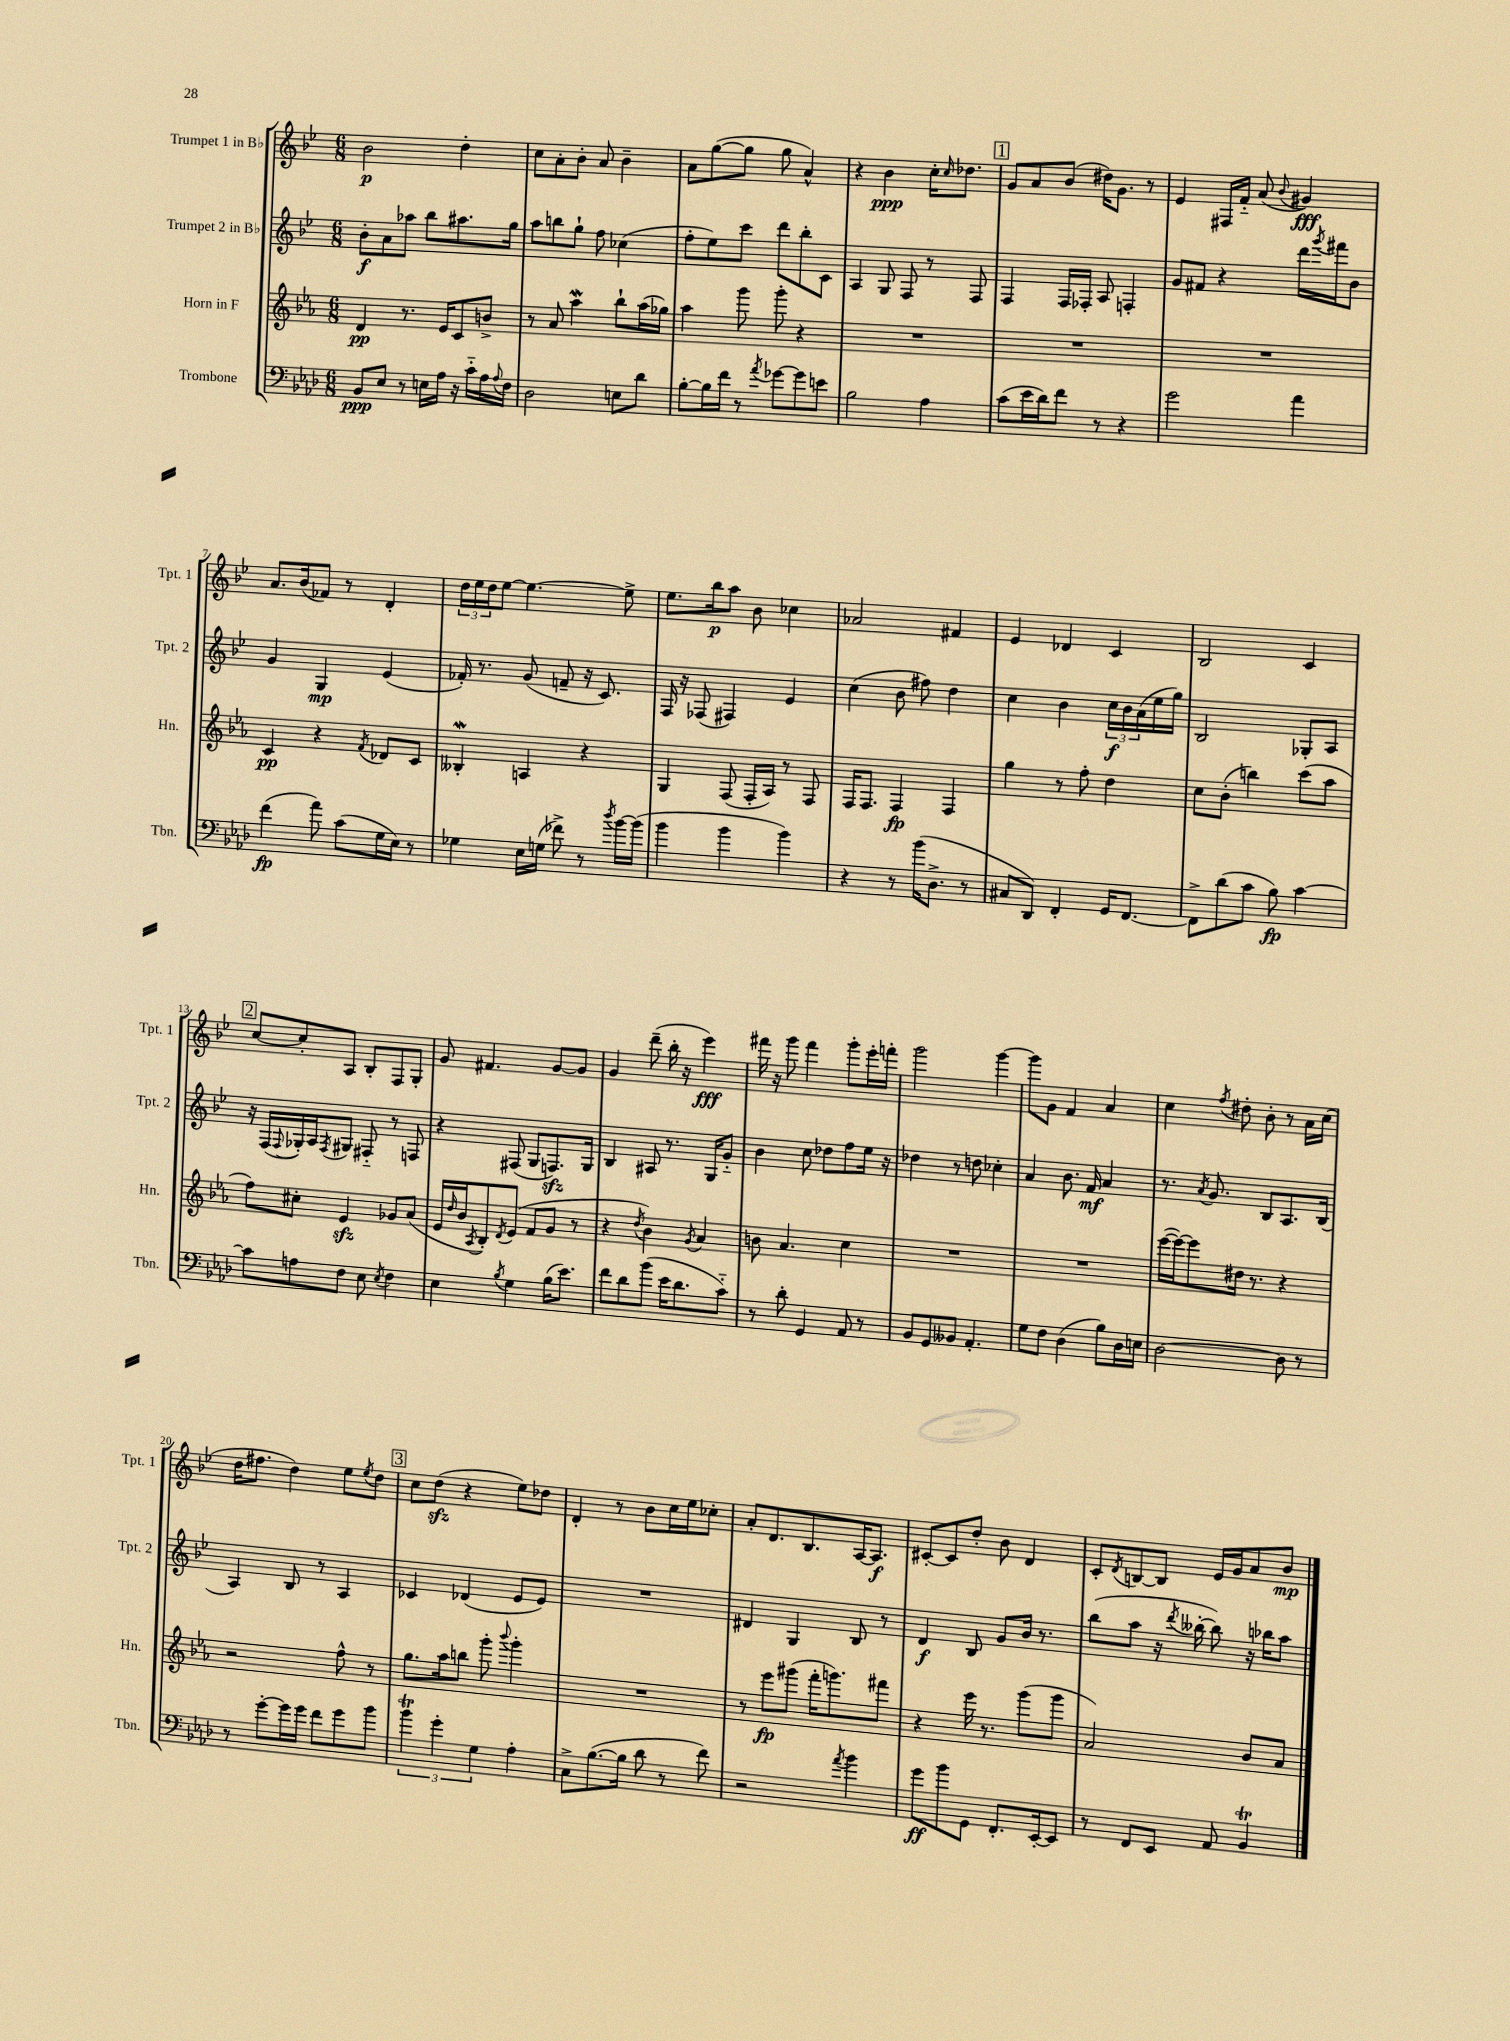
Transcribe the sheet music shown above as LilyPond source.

<<
\new StaffGroup <<
\new Staff = "s0" \with { instrumentName = "Trumpet 1 in Bb" shortInstrumentName = "Tpt. 1" } {
    \clef treble \key bes \major \numericTimeSignature \time 6/8
    bes'2\p d''4-. |
    c''8 a'8-. bes'8-. a'8 bes'4-- |
    a'8 g''8~( g''8 g''8 a'4-^) |
    r4 bes'4\ppp c''16-. \grace { c''16 } des''8. |
    \mark \markup { \box "1" } g'8 a'8 bes'8( dis''16) g'8. r8 |
    ees'4 fis16 f'16-_ a'8( \appoggiatura { bes'8 } gis'4\fff) |
    a'8. bes'16( fes'8) r8 d'4-. |
    \tuplet 3/2 { d''16 ees''16 d''16 } ees''8~ ees''4.~ ees''8-> |
    ees''8. bes''16\p a''8 bes'8 ces''4 |
    aes'2 fis'4 |
    ees'4 des'4 c'4 |
    bes2 c'4 |
    \mark \markup { \box "2" } c''8~ c''8-. a8 bes8-. f8 g8-. |
    g'8 fis'4. g'8~ g'8 |
    g'4 d'''8--( bes''16-. r16 ees'''4\fff) |
    fis'''16 r16 g'''8 fis'''4 g'''8-. ees'''16-. f'''16-. |
    g'''2 g'''4~ |
    g'''8 g'8 f'4 a'4 |
    c''4 \acciaccatura { f''8 } dis''8-. bes'8-. r8 a'16 c''16( |
    d''16 fis''8. d''4) ees''8 \acciaccatura { ees''8 } d''8 |
    \mark \markup { \box "3" } c''8 d''8\sfz( r4 ees''8) des''8 |
    d'4-. r8 bes'8 c''16 ees''16 ces''8-. |
    a'8-. d'8. bes8. a16~ a8.\f |
    cis'8~-. cis'8 d''8-. bes'8 d'4 |
    c'8-. \acciaccatura { d'8 } b8~ b8 ees'16 g'16 a'8 bes'8\mp \bar "|." |
}
\new Staff = "s1" \with { instrumentName = "Trumpet 2 in Bb" shortInstrumentName = "Tpt. 2" } {
    \clef treble \key bes \major \numericTimeSignature \time 6/8
    bes'8-.\f a'8 aes''8 bes''8 ais''8. g''16 |
    a''8 b''8 g''8-! f''8 ces''4( |
    f''8-. ees''8) c'''8 d'''8 bes''8-. c'8 |
    a4 g8 f8 r8 f8 |
    \mark \markup { \box "1" } f4 f16 fes16-. a8 f4-. |
    g'8 fis'8 r4 d'''16 \acciaccatura { g'''8 } fis'''16 bes'8 |
    g'4 g4\mp ees'4( |
    fes'16-.) r8. g'8( f'8-- r16 c'8.) |
    f16 r16 fes8( fis4) ees'4 |
    c''4( bes'8 fis''8) d''4 |
    c''4 bes'4 \tuplet 3/2 { c''16\f bes'16 a'16( } ees''16 g''16) |
    bes2 ges8-. a8 |
    \mark \markup { \box "2" } r16 f16( \appoggiatura { f8 } ges16-.) a16 \acciaccatura { f8 } gis8 fis8-_ r8 f8 |
    r4 fis8( g8 f8.\sfz) g16 |
    bes4 ais8 r8. g16 g'8-_ |
    bes'4 c''8 des''8 f''8 ees''16 r16 |
    des''4 r8 d''8 ces''4-. |
    a'4 bes'8. f'16\mf a'4 |
    r8. \acciaccatura { a'8 } g'8. bes8 a8. bes16( |
    a4) bes8 r8 a4 |
    \mark \markup { \box "3" } ces'4 des'4( ees'8 ees'8) |
    R2. |
    dis'4 g4 bes8 r8 |
    d'4\f bes8 g'8 bes'16 r8. |
    bes''8( a''8 r16 \acciaccatura { d'''8 } beses''16~-. beses''8) r16 bes''16 a''8 \bar "|." |
}
\new Staff = "s2" \with { instrumentName = "Horn in F" shortInstrumentName = "Hn." } {
    \clef treble \key ees \major \numericTimeSignature \time 6/8
    d'4\pp r8. ees'16 c'8 b'8-> |
    r8 aes'8 aes''4\mordent bes''8-! aes''16( ges''16) |
    aes''4 g'''8 g'''8-. r4 |
    R2. |
    \mark \markup { \box "1" } R2. |
    R2. |
    c'4\pp r4 \acciaccatura { f'8 } des'8 c'8 |
    beses4-.\mordent a4 r4 |
    g4 f8( f16-. aes16) r8 f8 |
    f16 f8. f4\fp f4 |
    g''4 r8 f''8-. d''4 |
    c''8 bes'8-.( b''4) c'''8( aes''8 |
    \mark \markup { \box "2" } f''8) cis''8-. ees'4\sfz ges'8 aes'8( |
    ees'16 \grace { d''16 } bes'16 \acciaccatura { aes8 } bes8-.) \acciaccatura { d'8 } ees'8( f'8 g'8 r8 |
    r4 \acciaccatura { d''8 } bes'4) \acciaccatura { g'8 } aes'4 |
    b'8 aes'4. c''4 |
    R2. |
    R2. |
    ees'''16~( ees'''16~) ees'''8 dis''16 r8. r4 |
    r2 f''8-^ r8 |
    \mark \markup { \box "3" } g''8. aes''16 b''8 g'''8-. \appoggiatura { bes'''8 } g'''4-. |
    R2. |
    r8 ees'''8\fp gis'''8( f'''16-. g'''8.) fis'''8 |
    r4 ees'''16 r8. g'''8( g'''8 |
    aes'2) bes'8 aes'8 \bar "|." |
}
\new Staff = "s3" \with { instrumentName = "Trombone" shortInstrumentName = "Tbn." } {
    \clef bass \key aes \major \numericTimeSignature \time 6/8
    bes,8\ppp ees8 r8 e16 aes16 r16 c'16-_ aes16 \appoggiatura { aes8 } f16 |
    des2 e8 des'8 |
    bes8~-. bes16 f'16 r8 \acciaccatura { aes'8 } ges'8~ ges'8 e'8 |
    bes2 aes4 |
    \mark \markup { \box "1" } c'8( ees'16 des'16) f'8 r8 r4 |
    g'2 aes'4 |
    f'4\fp( aes'8) c'8( g16 ees16) r8 |
    ges4 ees16 g16( fes'8->) r8 \acciaccatura { des''8 } bes'16~ bes'16( |
    bes'4 bes'4 bes'4) |
    r4 r8 bes'16( des8.-> r8 |
    cis8 des,8) f,4-. g,16 f,8.~ |
    f,8-> des'8( c'8 bes8\fp) c'4~ |
    \mark \markup { \box "2" } c'8 a8 f8 ees8 \acciaccatura { ees8 } f4 |
    ees4 \acciaccatura { bes8 } g4 bes16( ees'8.) |
    f'8 des'8 bes'8( ees'16 des'8. c'8-_) |
    r8 des'8-. g,4 aes,8 r8 |
    bes,8 g,8 beses,8 aes,4.-. |
    g8 f8 des4( bes8) des16 e16 |
    des2~ des8 r8 |
    r8 g'8~-. g'16 g'16 f'8 g'8 bes'8 |
    \mark \markup { \box "3" } \tuplet 3/2 { bes'4\trill g'4-. g4 } aes4-. |
    c8-> bes8.~( bes16 des'8 r8 f'8) |
    r2 \acciaccatura { aes'8 } bes'4 |
    g'8\ff bes'8 g,8 f,8.-. ees,16~-. ees,8 |
    r8 f,8 ees,8 aes,8 bes,4\trill \bar "|." |
}
>>
>>
